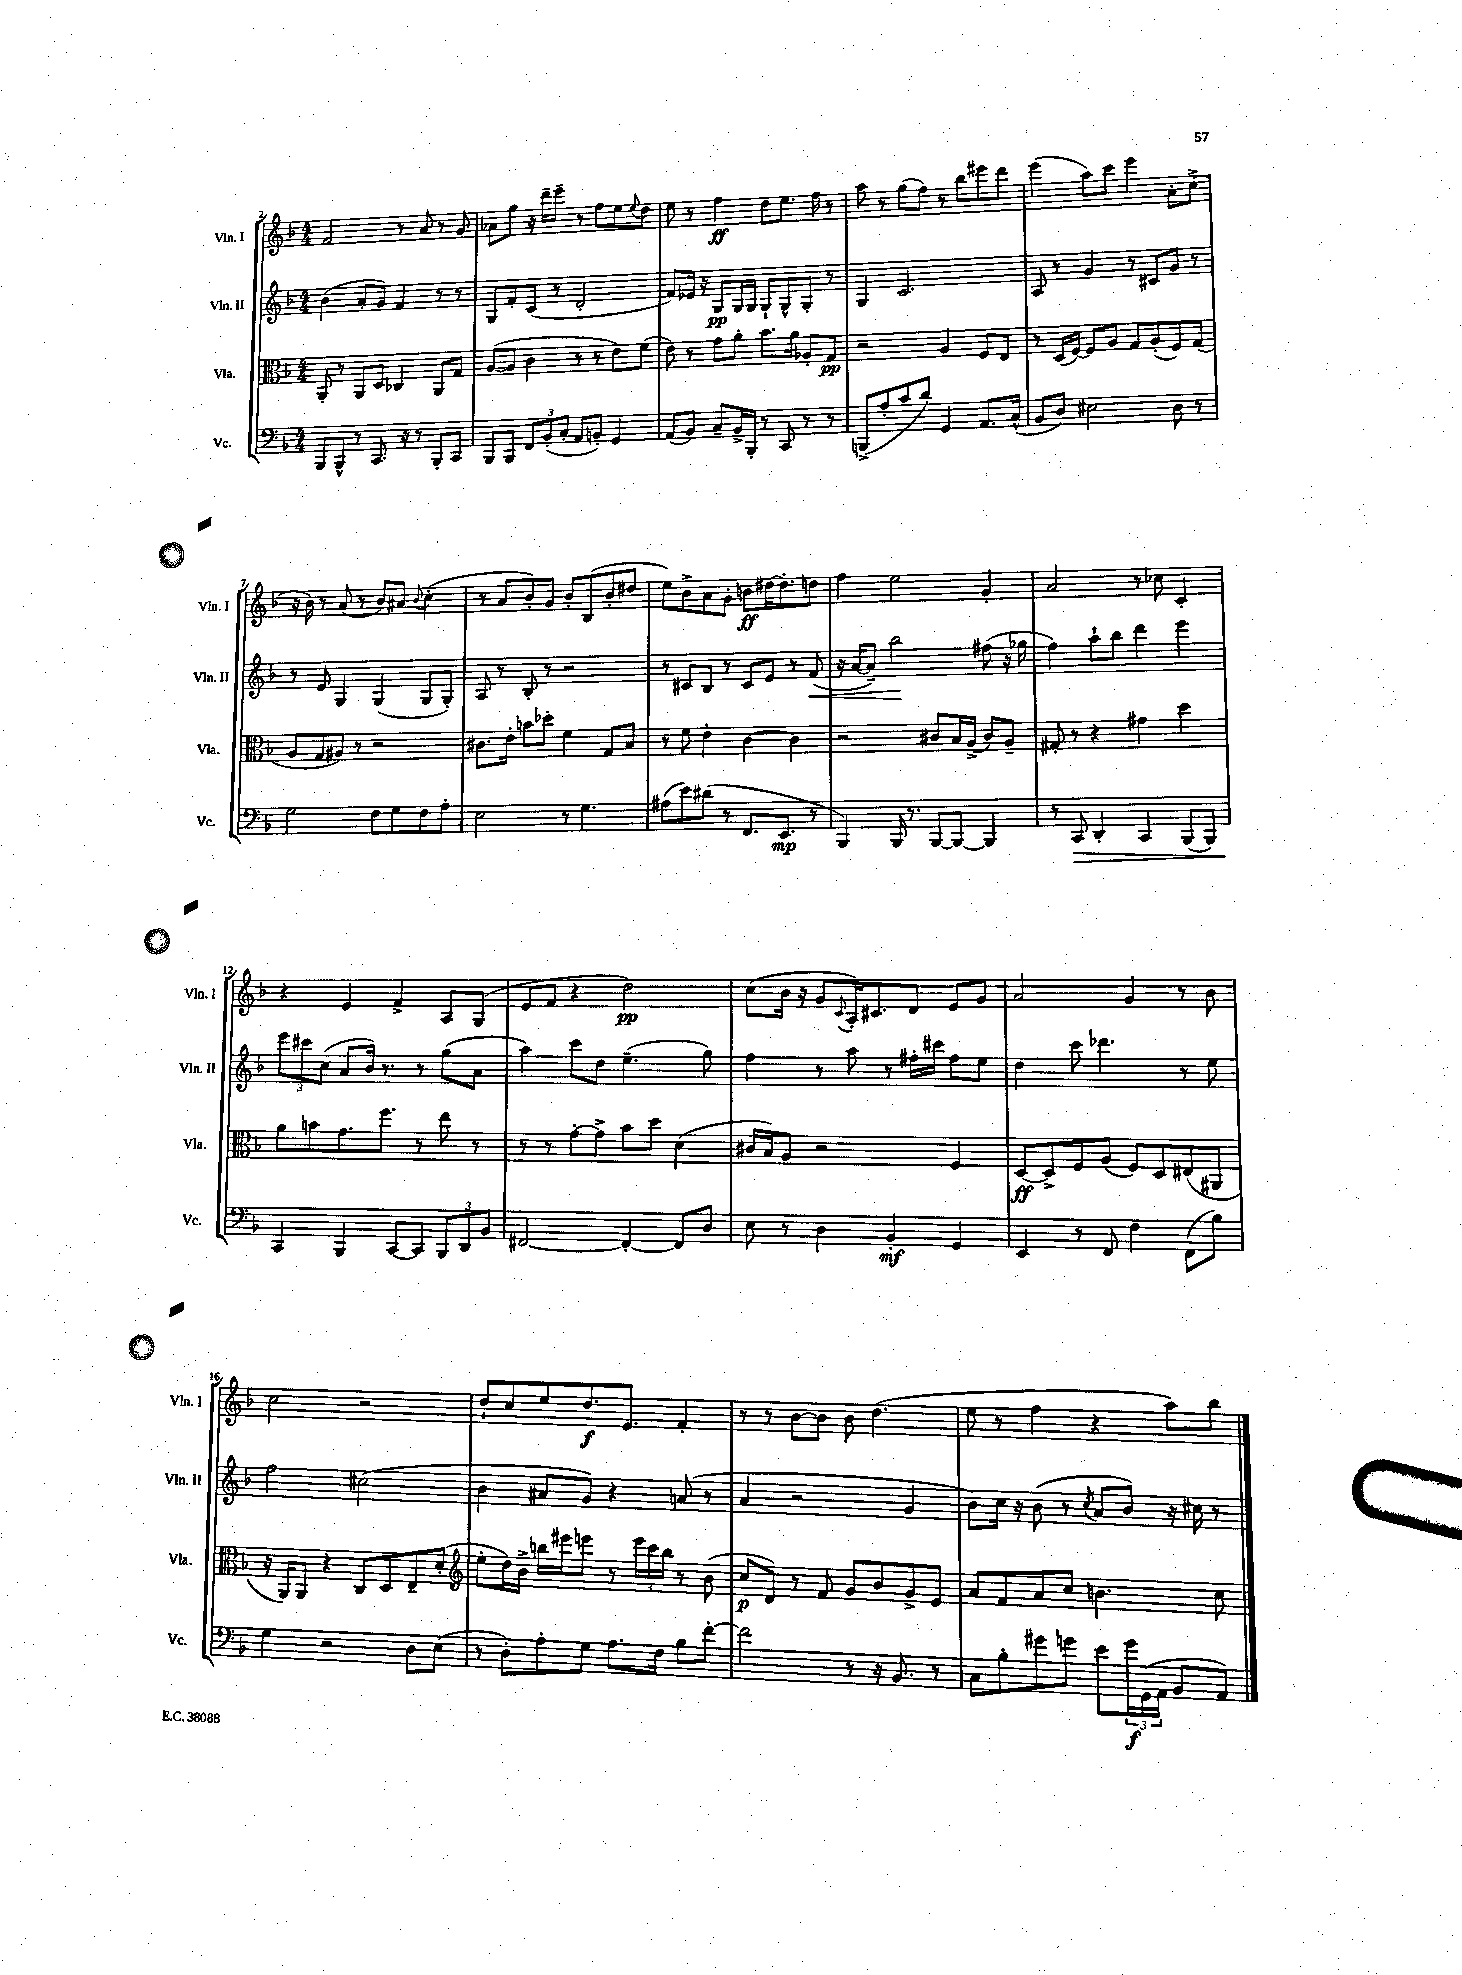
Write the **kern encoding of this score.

**kern	**kern	**kern	**kern
*staff4	*staff3	*staff2	*staff1
*clefF4	*clefC3	*clefG2	*clefG2
*k[b-]	*k[b-]	*k[b-]	*k[b-]
*M4/4	*M4/4	*M4/4	*M4/4
8BBB-	8AA'	(4b-	2f
8BBB-^^	8r	.	.
8r	8AA	8a'	.
8.CC	8D	8g)	.
.	4C-	4f	8r
16r	.	.	.
8r	.	.	8a
8BBB-'	8AA	8r	8r
8CC	8G	8r	8g
=	=	=	=
8BBB-	([8A	8G	8a-
8BBB-	8A]	8f'	8gg
12FF	4c	(8c	16r
.	.	.	16ddd~
(12BB-'	.	.	.
.	.	8r	8eee~
12C'	.	.	.
8AA	8r	2d'	8r
8BB')	8r	.	8ff
4GG	8e)	.	8ee
.	.	.	8qqee
.	(8f	.	8dd
=	=	=	=
(8AA	8e)	8f)	8ee
8BB-)	8r	16e-	8r
.	.	16r	.
8C~	8g	8G	4ff
16BB-^	8a'	16G	.
16BBB-'	.	16G	.
8r	8.b-	8G`	8dd
8CC	.	8G^^	8.ee
.	16a	.	.
8r	8A-'	8G'	.
.	.	.	16ff
8r	8G	8r	8r
=	=	=	=
(8BBB^	2r	4G	8aa
8A'	.	.	8r
8c	.	2.c	(8gg
8d)	.	.	8ff)
4GG	4A	.	8r
.	.	.	8bb-
8.AA	8F	.	8eee#
.	8E	.	8ddd
(16C^^	.	.	.
=	=	=	=
8BB-	8r	8A	(4eee
8D)	(16D	8r	.
.	[16F)	.	.
2E#	8F]	4g	8aa)
.	8A	.	8ccc
.	8G	8r	4eee
.	(8A'	8c#	.
8D	8F)	8g	8a'
8r	(8G	8r	(8cc^
=	=	=	=
2G	8A	8r	16r
.	.	.	16b-)
.	8G	8e	8r
.	8A#)	4G	(8a
.	8r	.	8r
8F	2r	(4G	8b-)
8G	.	.	8a#
.	.	.	8qqb-
8F	.	8G	(4cc'
8A'	.	8G')	.
=	=	=	=
2E	8.c#	8A	8r
.	.	8r	8a
.	16e'	.	.
.	8b	8B-'	8b-')
.	8dd-'	8r	8g
8r	4f	2r	8b-'
4.G	.	.	(8B-
.	8G	.	8b-'
.	8B-	.	8dd#
=	=	=	=
(8A#	8r	8r	8ee)
8e)	8f	8c#	8b-^
(8d#	4e'	8B-	8a
8r	.	8r	8g'
8.FF	[4c	8c#	8b
.	.	8e	[16dd#
8.EE	.	.	8.dd#']
.	4c]	8r	.
8r	.	(8f	8dd
=	=	=	=
4BBB-)	2r	16r	4ff
.	.	[16a	.
.	.	8a~])	.
16BBB-	.	2bb-	2ee
8.r	.	.	.
[8BBB-	8c#	.	.
8BBB-_	16B-	.	.
.	(16A^	.	.
4BBB-]	8c#)	(8ff#	4g'
.	8A~	16r	.
.	.	16gg-	.
=	=	=	=
8r	8G#'	4ff)	2a
8CC	8r	.	.
4DD'	4r	8aa`	.
.	.	8bb-	.
4CC	4g#	4ddd	8r
.	.	.	8cc-
(8BBB-	4dd	4eee	4c'
8BBB-)	.	.	.
=	=	=	=
4CC	8a	12eee	4r
.	.	12ccc#	.
.	8b	.	.
.	.	(12cc	.
4BBB-	8.g	8a	4e
.	.	16b-)	.
.	8.ff	8.r	.
[8CC	.	.	4f^
8CC]	8r	8r	.
12BBB-	8ee	(8gg	8A
12DD	.	.	.
.	8r	8a	(8G
12BB-	.	.	.
=	=	=	=
[2FF#	8r	4aa)	8e
.	8r	.	8f
.	[8g'	8ccc	4r
.	8g^]	8dd	.
4FF#'_	8b-	(4.ee~	2dd)
.	8dd	.	.
8FF#]	(4d	.	.
8D	.	8gg)	.
=	=	=	=
8E	16c#	4ff	(8cc
.	16B-)	.	.
8r	8A	.	16b-
.	.	.	16r
4D	2r	8r	8g
.	.	.	8qqc
.	.	8aa	16A')
.	.	.	8.c#
4BB-'	.	8r	.
.	.	16ff#'	8d
.	.	16ccc#	.
4GG	4F	8ff#	8e
.	.	8ee	8g
=	=	=	=
4EE	[8D	4dd	2a
.	8D^]	.	.
8r	8F	8ccc	.
8FF	(8A	4.ddd-	.
4F	8F)	.	4g
.	8D	.	.
(8FF	(8E#	8r	8r
8B-)	8AA#	8ee	8b-
=	=	=	=
4G	16r	2ff	2cc
.	16AA)	.	.
.	8AA	.	.
2r	4r	.	.
.	8C	(2cc#	2r
.	8D	.	.
8D	8E~	.	.
(8E	(8d'	.	.
=	=	=	=
*	*clefG2	*	*
8r	8ee'	4b-	8dd`
8D')	16dd)	.	8cc
.	16b-^	.	.
8A'	16bb	8a#	8ee
.	16eee#	.	.
8G	8eee	8g)	8.dd
8.A	8r	4r	.
.	.	.	8.e
.	24eee	.	.
.	24ccc	.	.
16F	.	.	.
.	24bb	.	.
8B-	8r	(8a	4f'
[8f'	(8b-	8r	.
=	=	=	=
2f]	8cc	4a	8r
.	8d)	.	8r
.	8r	2r	[8b-
.	8f	.	8b-]
8r	8g	.	8b-
16r	8b-	.	(4.dd
8.BB-	.	.	.
.	8g^	4g	.
8r	8e	.	.
=	=	=	=
8C	8a	8b-)	8ee
8B-'	8f	16cc	8r
.	.	16r	.
8g#	8a	(8b-	4ff
8g	8cc	8r	.
.	.	8qcc	.
8e	4.b	8a	4r
24g	.	8b-)	.
(24GG	.	.	.
24AA	.	.	.
8BB-	.	16r	8aa)
.	.	16cc#	.
8AA)	8cc	8r	8bb-
==	==	==	==
*-	*-	*-	*-
